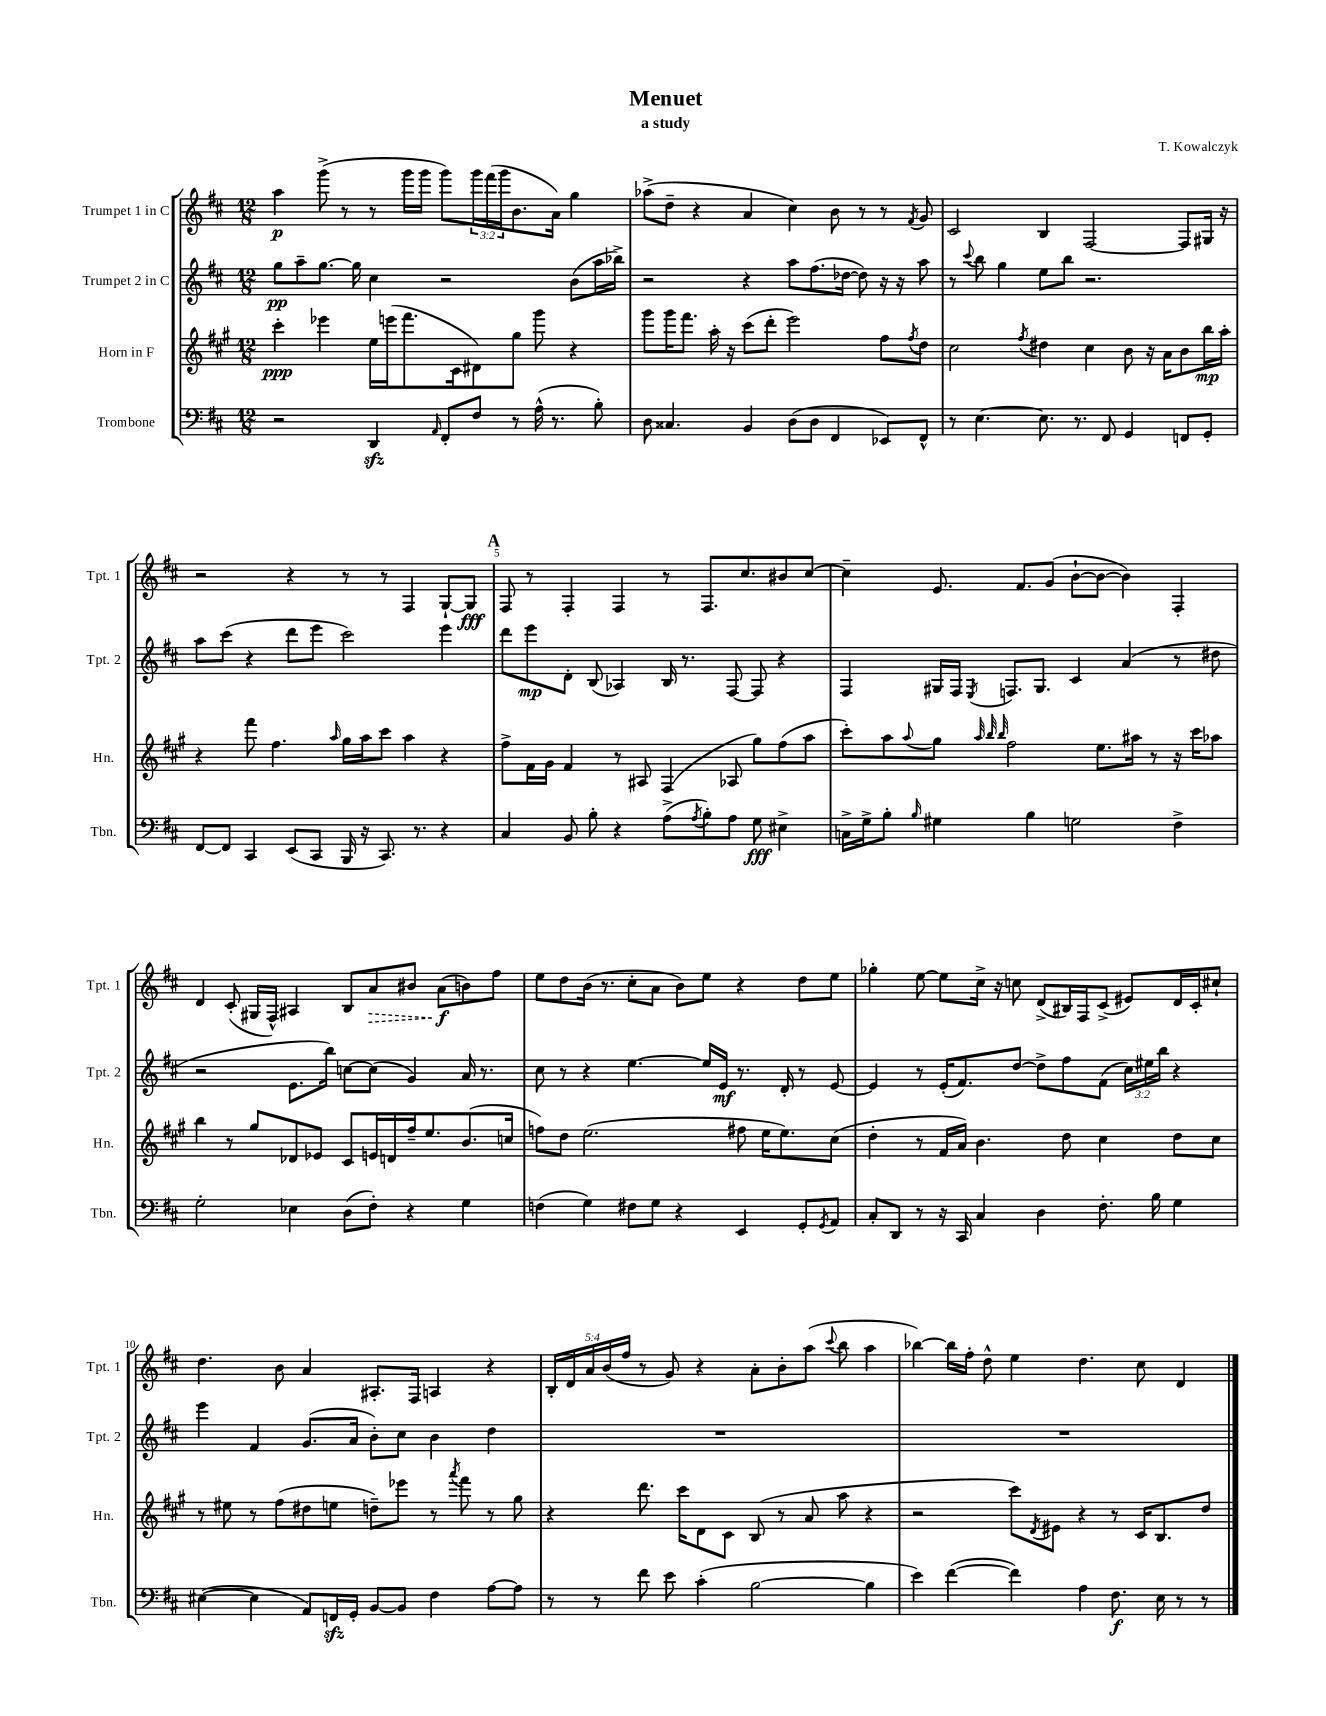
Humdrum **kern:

**kern	**kern	**kern	**kern
*staff4	*staff3	*staff2	*staff1
*clefF4	*clefG2	*clefG2	*clefG2
*k[f#c#]	*k[f#c#g#]	*k[f#c#]	*k[f#c#]
*M12/8	*M12/8	*M12/8	*M12/8
2r	4ccc#'	8gg	4aa
.	.	8aa~	.
.	4eee-	[8.gg	(8ggg^
.	.	.	8r
.	.	16gg]	.
4DD	16ee	4cc#	8r
.	(16eee	.	.
.	8.fff#	.	16ggg
.	.	.	16ggg
16qqAA	.	.	.
8FF#'	.	2r	8ggg)
.	16c#	.	.
8F#	8d#)	.	24ggg
.	.	.	(24fff#
.	.	.	24ggg
8r	8gg#	.	8.b
(16A^^	8ggg#	.	.
8.r	.	.	16a)
.	4r	(8b	4gg
8B')	.	16aa	.
.	.	16bb-^)	.
=	=	=	=
8D	8ggg#	2r	(8aa-^
4.C##	16ggg#	.	8dd~
.	8.fff#	.	.
.	.	.	4r
.	16aa'	.	.
.	16r	.	.
4BB	(8ccc#	4r	4a
.	8ddd'	.	.
(8D	2eee)	8aa	4cc#)
8D	.	(8.ff#	.
4FF#	.	.	8b
.	.	[16dd-	.
.	.	8dd-])	8r
8EE-)	8ff#	16r	8r
.	.	16r	.
.	8qff#	.	8qf#
8FF#^^	8dd	8aa	8g
=	=	=	=
8r	2cc#	8r	2c#
.	.	8qqccc#	.
[4.E	.	8bb	.
.	.	4gg	.
.	8qff#	.	.
8.E]	4dd#	8ee	4B
.	.	8bb	.
8.r	.	.	.
.	4cc#	2.r	[2F#
8FF#	.	.	.
4GG	8b	.	.
.	16r	.	.
.	16a	.	.
8FF	8b	.	8F#]
8GG'	16bb	.	16G#
.	16aa'	.	16r
=	=	=	=
[8FF#	4r	8aa	2r
8FF#]	.	(8ccc#	.
4CC#	8fff#	4r	.
.	4.ff#	.	.
(8EE	.	8ddd	4r
8CC#	.	8eee	.
.	16qqaa	.	.
16BBB	16gg#	2ccc#)	8r
16r	16aa	.	.
8.CC#)	8ccc#	.	8r
.	4aa	.	4F#
8.r	.	.	.
4r	4r	4eee	[8G`
.	.	.	8G]
=	=	=	=
4C#	8ff#^	8ddd	8F#
.	16f#	8eee	8r
.	16g#	.	.
8BB	4f#	8d'	4F#'
8B'	.	(8B	.
4r	8r	4A-)	4F#
.	8A#	.	.
(8A^	(4F#	16B	8r
.	.	8.r	.
8qA	.	.	.
8B')	.	.	8.F#
8A	8A-	[8F#	.
.	.	.	8.cc#
8G	8gg#)	8F#]	.
4E#^	(8ff#	4r	8b#
.	8aa	.	[8cc#
=	=	=	=
16C^	8ccc#')	4F#	4cc#~]
16G^	.	.	.
8B'	8aa	.	.
16qqB	8qqaa	.	.
4G#	8gg#	16G#	8.e
.	.	16F#	.
.	32qqaa	.	.
.	32qqbb	.	.
.	32qqbb	8qE	.
.	2ff#	8.F	.
.	.	.	8.f#
4B	.	.	.
.	.	8.G#	.
.	.	.	(8g
2G	.	4c#	[8b`
.	8.ee	.	8b_
.	.	(4a	4b])
.	16aa#	.	.
.	8r	.	.
4F#^	16r	8r	4F#'
.	16ccc#	.	.
.	8aa-	8dd#	.
=	=	=	=
2G'	4bb	2r	4d
.	8r	.	(8c#'
.	8gg#	.	16G#
.	.	.	16F#^^)
4E-	8d-	8.e	4A#
.	8e-	.	.
.	.	16bb)	.
(8D	8c#	[8cc	8B
8F#')	16e	(8cc]	8a
.	16d	.	.
4r	16ff#~	4g)	8b#
.	8.ee	.	.
.	.	.	(8a
4G	(8.b	16a	8b)
.	.	8.r	.
.	.	.	8ff#
.	16cc	.	.
=	=	=	=
(4F	8ff)	8cc#	8ee
.	8dd	8r	8dd
4G)	(2.ee	4r	(16b
.	.	.	8.r
8F#	.	[4.ee	8cc#'
8G	.	.	8a
4r	.	.	8b)
.	.	16ee]	8ee
.	.	16e	.
4EE	8ff#	8.r	4r
.	16ee	.	.
.	8.ee)	16d'	.
8GG'	.	8r	8dd
8qGG	.	.	.
8AA	(8cc#	[8e	8ee
=	=	=	=
8C#'	4dd'	4e]	4gg-'
8DD	.	.	.
8r	8r	8r	[8ee
16r	16f#	(16e'	8ee]
16CC#	16a)	8.f#)	.
4C#	4.b	.	16cc#^
.	.	.	16r
.	.	[8dd	8cc
4D	.	8dd^]	(8d^
.	8dd	8ff#	16B#)
.	.	.	16F#
8.F#'	4cc#	(8f#	(8c#^
.	.	24cc#)	8e#)
.	.	24ee#	.
16B	.	.	.
.	.	24bb	.
4G	8dd	4r	16d
.	.	.	16c#'
.	8cc#	.	8cc#`
=	=	=	=
([4E#	8r	4eee	4.dd
.	8ee#	.	.
4E#]	8r	4f#	.
.	(8ff#	.	8b
8AA)	8dd#	(8.g	4a
16FF	8ee	.	.
16GG'	.	16a	.
[8BB	8dd~)	8b')	8.A#'
8BB]	8eee-	8cc#	.
.	.	.	16F#
4F#	8r	4b	4A
.	8qaaa	.	.
.	8fff#	.	.
[8A	8r	4dd	4r
8A]	8gg#	.	.
=	=	=	=
8r	4r	1.r	20B'
.	.	.	20d
.	.	.	20a
8r	.	.	.
.	.	.	(20b
.	.	.	20ff#
8f#	8.ddd	.	8r
8e	.	.	8g)
.	16ccc#	.	.
(4c#'	8d	.	4r
.	8c#	.	.
[2B	(8B	.	8a'
.	8r	.	8b'
.	8a	.	(8aa
.	.	.	8qqccc#
.	8aa	.	8bb
4B]	4r	.	4aa
=	=	=	=
4e)	2r	1.r	[4bb-)
([4f#	.	.	16bb-]
.	.	.	16ff#'
.	.	.	8dd^^
4f#])	8ccc#)	.	4ee
.	8qd	.	.
.	8e#	.	.
4A	4r	.	4.dd
8.F#	8r	.	.
.	16c#	.	8cc#
16E	8.B	.	.
8r	.	.	4d
8r	8dd	.	.
==	==	==	==
*-	*-	*-	*-
